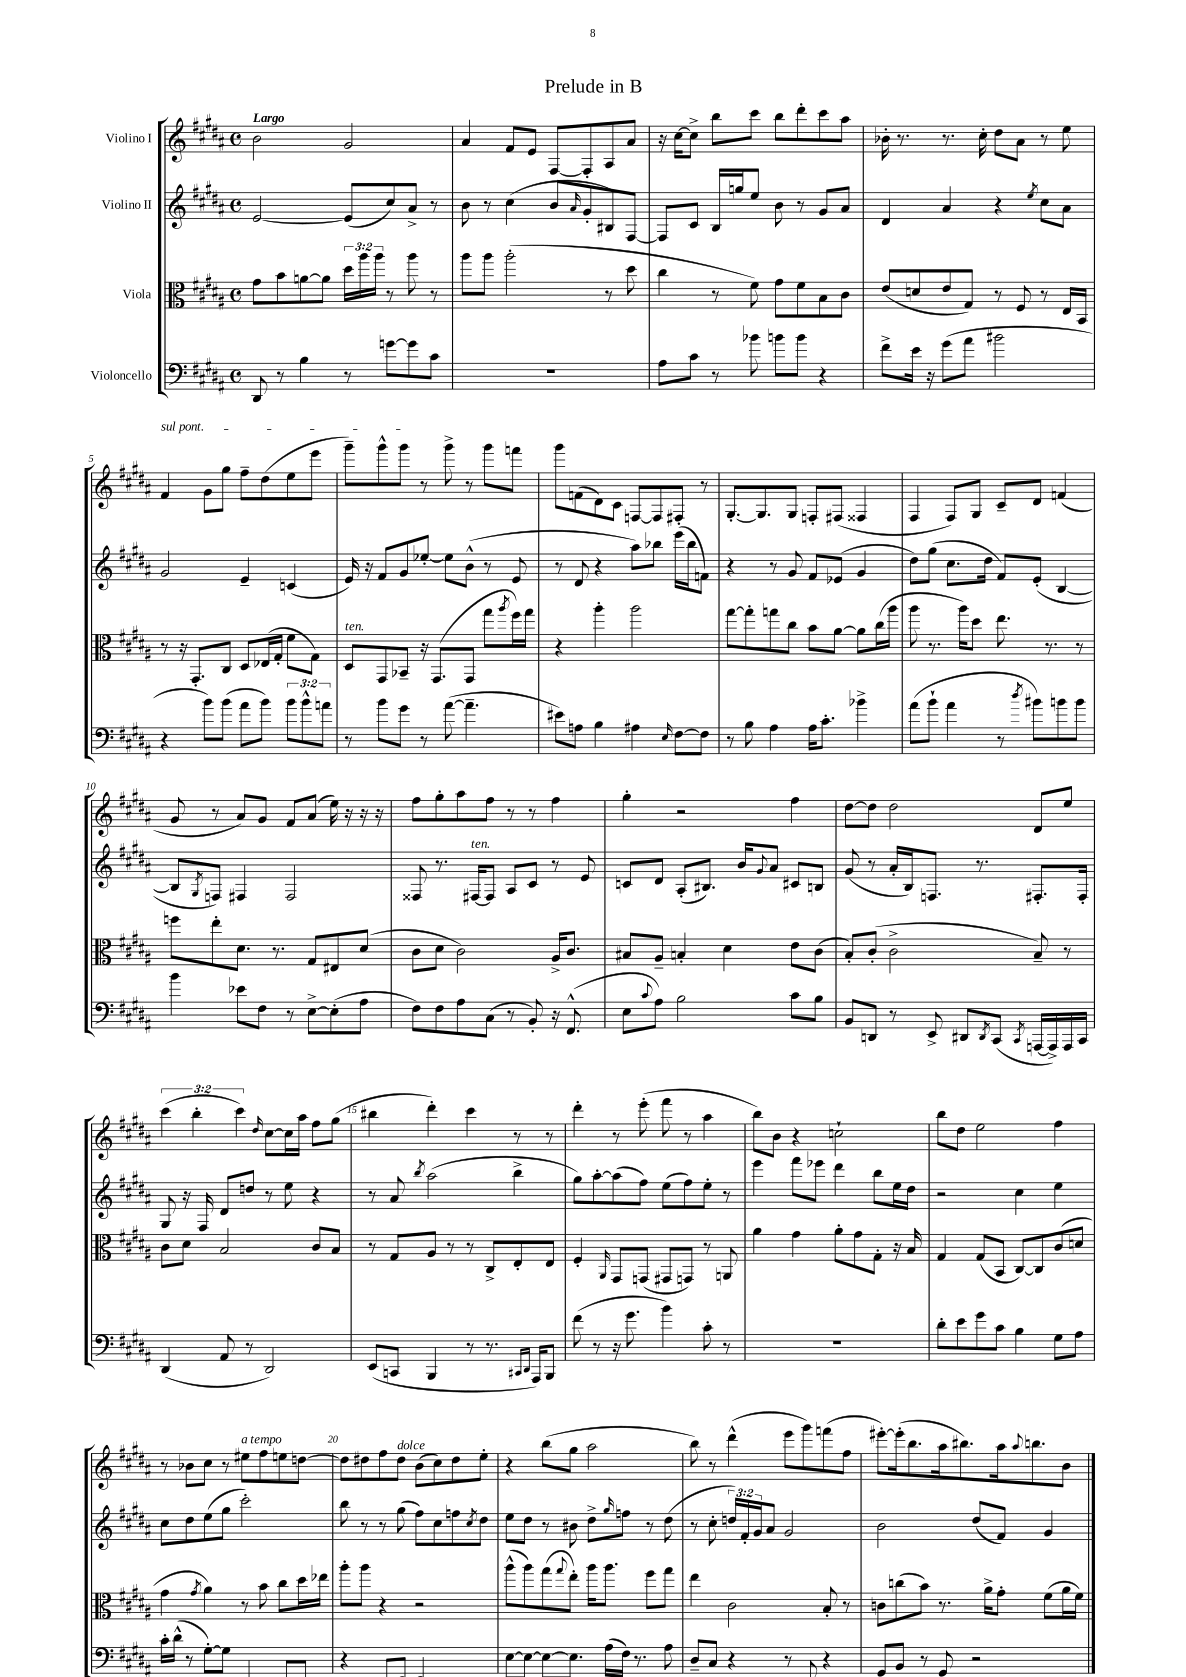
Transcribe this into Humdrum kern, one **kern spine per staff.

**kern	**kern	**kern	**kern
*staff4	*staff3	*staff2	*staff1
*clefF4	*clefC3	*clefG2	*clefG2
*k[f#c#g#d#a#]	*k[f#c#g#d#a#]	*k[f#c#g#d#a#]	*k[f#c#g#d#a#]
*M4/4	*M4/4	*M4/4	*M4/4
*met(c)	*met(c)	*met(c)	*met(c)
8DD#	8g#	[2e	2b
8r	8b	.	.
4B	[8a	.	.
.	8a]	.	.
8r	24dd#	(8e]	2g#
.	24aa#	.	.
.	24aa#	.	.
[8g	8r	8cc#)	.
8g]	8aa#	8a#^	.
8c#	8r	8r	.
=	=	=	=
1r	8aa#	8b	4a#
.	8aa#	8r	.
.	(2aa#'	(4cc#	8f#
.	.	.	8e
.	.	8b	[8F#
.	.	16qqa#	.
.	.	8g#'	8F#']
.	8r	8B#)	8A#
.	8dd#	[8F#	8a#
=	=	=	=
8A#	4cc#	8F#]	16r
.	.	.	[16cc#
8c#	.	8c#	8cc#^]
8r	8r	16B	8bb
.	.	16gg	.
8b-	8f#)	8ee	8ccc#
8b	8g#	8b	8bb
8b	8f#	8r	8ddd#'
4r	8B	8g#	8ccc#
.	8c#	8a#	8aa#
=	=	=	=
8f#^	(8e	4d#	16b-'
.	.	.	8.r
16e	8d	.	.
16r	.	.	.
(8g#	8e	4a#	8.r
8a#	8G#)	.	.
.	.	.	16cc#'
2b#	8r	4r	8dd#
.	8F#	.	8a#
.	.	8qee	.
.	8r	8cc#	8r
.	16E	8a#	8ee
.	16BB	.	.
=	=	=	=
4r	8r	2g#	4f#
.	16r	.	.
.	8.GG#'	.	.
8b)	.	.	8g#
(8b	8C#	.	8gg#
8a#	8D#	4e~	8ff#~
8b)	(16E-	.	(8dd#
.	16G#'	.	.
12b	8f#	(4c	8ee
12b^^	.	.	.
.	8G#)	.	8eee
12a	.	.	.
=	=	=	=
8r	8D#	16e)	8ggg#~)
.	.	16r	.
8b	8GG#	8f#	8ggg#^^
8g#	8BB-~	8g#	8ggg#
8r	16r	[8ee-'	8r
.	(8.GG#	.	.
([8a#	.	8ee-]	8ggg#^
4.a#~]	8GG#	(8b^^	8r
.	8gg#	8r	8ggg#
.	8qaa#	.	.
.	16ff#)	8e	8fff
.	16gg#	.	.
=	=	=	=
8e#)	4r	8r	8ggg#
8A	.	8d#	(8f
4B	4aa#'	4r	8d#)
.	.	.	8c#
4A#	2aa#	8aa#)	[8F
.	.	8bb-	8F]
16qqE	.	.	.
[8F#	.	(16eee	8F#'
.	.	16bb-	.
8F#]	.	8f)	8r
=	=	=	=
8r	[8gg#	4r	[8.G#'
8B	8gg#']	.	.
.	.	.	8.G#]
4A#	8gg	8r	.
.	8cc#	8g#	8G#
16A#	8b	8f#	8F'
8.c#'	.	.	.
.	[8a#	(8e-	(8F#
4b-^	8a#]	4g#	4F##
.	(16cc#	.	.
.	16aa#	.	.
=	=	=	=
(8a#	8aa#	8dd#)	4F#
8b`	8.r	(8gg#	.
4a#	.	8.cc#	8F#)
.	16aa#)	.	.
.	8dd#	.	8G#
.	.	16dd#	.
8r	8.ee	8f#)	8c#~
8qdd#	.	.	.
8b#)	.	(8e'	8d#
.	8.r	.	.
8b	.	[4B	(4f
8b	8r	.	.
=	=	=	=
4b	8ff	8B]	8g#
.	.	8qG#	.
.	8ee'	8F)	8r
8e-	8.d#	4F#	8a#)
8F#	.	.	8g#
.	8.r	.	.
8r	.	2F#	8f#
[8E^	8G#	.	(8a#
(8E']	8E#	.	16ee)
.	.	.	16r
8A#	(8d#	.	16r
.	.	.	16r
=	=	=	=
8F#)	8c#	8F##	8ff#
8F#	8d#	8.r	8gg#'
8A#	2c#)	.	8aa#
.	.	[16F#	.
(8C#	.	8F#]	8ff#
8r	.	8A#	8r
8BB')	.	8c#	8r
16r	16A#^	8r	4ff#
(8.FF#^^	8.c#	.	.
.	.	8e	.
=	=	=	=
8E	8B#	8c	4gg#'
8qqc#	.	.	.
8A#)	8A#~	8d#	.
2B	4B'	(8A#'	2r
.	.	8.B#)	.
.	4d#	.	.
.	.	16b	.
.	.	8qqg#	.
.	.	8a#	.
8c#	8e	8c#	4ff#
8B	(8c#	8B	.
=	=	=	=
8BB	8B')	(8g#	[8dd#
8DD	(8c#'	8r	8dd#]
8r	2c#^	16a#'	2dd#
.	.	16B)	.
8EE^	.	8.F	.
8DD#	.	.	.
.	.	8.r	.
8qDD#	.	.	.
(8CC#	.	.	.
8qCC#	.	.	.
[16AAA	8B~)	8.F#'	8d#
16AAA^])	.	.	.
16AAA	8r	.	8ee
16CC#	.	16F#'	.
=	=	=	=
(4DD#	8c#	8G#	(6ccc#
.	8d#	16r	.
.	.	.	6bb'
.	.	16F#	.
8AA#	2B	8d#	.
.	.	.	6ccc#)
8r	.	8dd	.
.	.	.	16qqdd#
2DD#)	.	8r	[8cc#
.	.	8ee	16cc#]
.	.	.	16aa#
.	8c#	4r	8ff#
.	8B	.	(8gg#
=	=	=	=
(8EE	8r	8r	4bb#
8CC	8G#	8a#	.
.	.	8qbb	.
4BBB	8A#	(2aa#	4ddd#')
.	8r	.	.
8r	8r	.	4ccc#
8.r	8C#^	.	.
.	8E'	4bb^	8r
16qqCC#	.	.	.
16qqDD#	.	.	.
16AAA#)	.	.	.
8BBB	8E	.	8r
=	=	=	=
(8f#	4F#'	8gg#)	4ddd#'
8r	.	[8aa#'	.
.	16qqAA#	.	.
16r	8GG#	(8aa#]	8r
8.g#	.	.	.
.	(8GG	8ff#)	(8eee'
4b)	8GG#	(8ee	8fff#
.	8GG)	8ff#)	8r
8c#'	8r	8ee'	4aa#
8r	8AA	8r	.
=	=	=	=
1r	4a#	4eee	8bb)
.	.	.	8b
.	4g#	8fff#	4r
.	.	8eee-	.
.	8a#'	4ddd#	2cc`
.	8g#	.	.
.	8G#'	8bb	.
.	16r	16ee	.
.	16B	16dd#	.
=	=	=	=
8d#'	4G#	2r	8bb
8e	.	.	8dd#
8g#	(8G#	.	2ee
8c#	8BB	.	.
4B	[8C#)	4cc#	.
.	8C#]	.	.
8G#	(8c#	4ee	4ff#
8A#	8d	.	.
=	=	=	=
16c#'	4g#	8cc#	8r
(16d#^^	.	.	.
8r	.	8dd#	8b-
.	8qg#	.	.
[8G#')	4a#)	(8ee	8cc#
8G#]	.	8gg#	8r
4BBB'	8r	2ccc#')	8ee#
.	8b	.	8ff#
8AAA#	8cc#	.	8ee
8AAA#	16dd#	.	[8dd
.	16ee-	.	.
=	=	=	=
4r	8aa#'	8bb	8dd]
.	8aa#	8r	8dd#
8DD#	4r	8r	8ff#
[8EE	.	(8gg#	8dd#
2EE]	2r	8ff#)	(8b
.	.	8cc#	8cc#)
.	.	8ff	8dd#
.	.	8qcc#	.
.	.	8dd#	8ee'
=	=	=	=
[8E	(8aa#^^	8ee	4r
8E_	8aa#)	8dd#	.
8E_	(8gg#	8r	(8bb
.	8qqgg#	.	.
8.E]	8ee')	8b#	8gg#
.	16aa#	8dd#^	2aa#
(16A#	8.aa#	.	.
.	.	16qqgg#	.
16F#)	.	8ff	.
8.r	.	.	.
.	8ff#	8r	.
8A#	8gg#	(8dd#	.
=	=	=	=
8D#~	4ee	8r	8bb)
8C#	.	8cc#'	8r
4r	2c#	24dd)	(4ddd#^^
.	.	24f#'	.
.	.	24g#	.
.	.	8a#	.
8r	.	2g#	8eee
8DD#	.	.	8ggg#)
4r	8B'	.	(8fff
.	8r	.	8ff#
=	=	=	=
8GG#^	8c	2b	[8eee#')
8BB	(8cc	.	(16eee#']
.	.	.	8.bb
8r	8b)	.	.
8GG#	8.r	.	16aa#
.	.	.	8.bb#)
2r	.	(8dd#	.
.	16a#^	.	.
.	8g#'	8f#)	16aa#
.	.	.	8qqaa#
.	.	.	8.bb
.	(8f#	4g#	.
.	16a#	.	8b
.	16f#)	.	.
==	==	==	==
*-	*-	*-	*-
